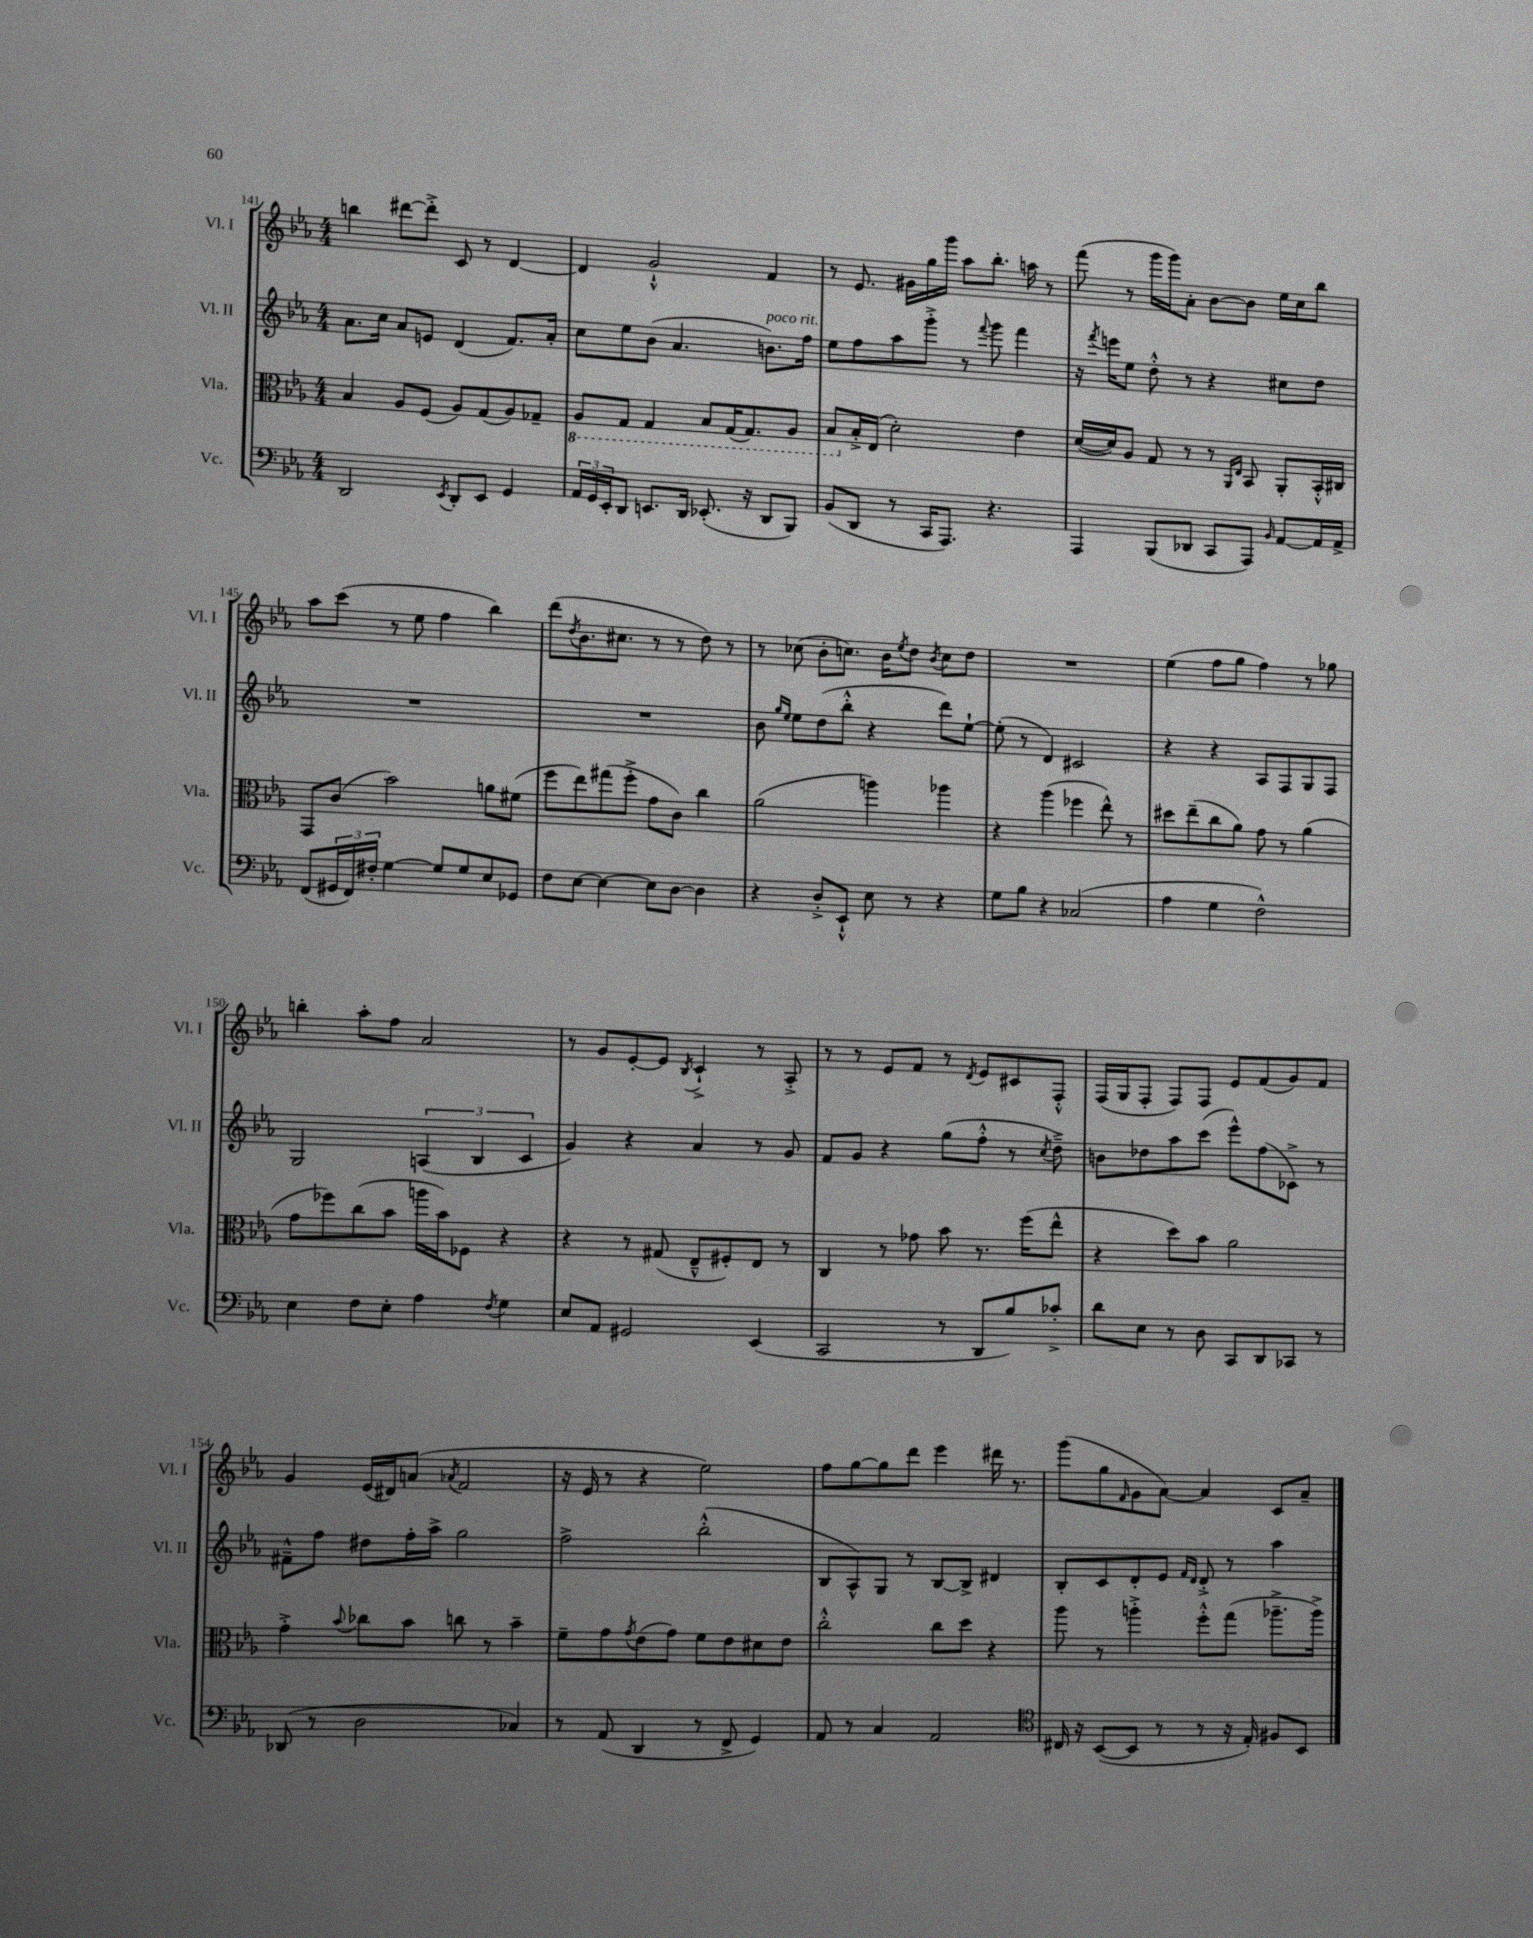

**kern	**kern	**kern	**kern
*staff4	*staff3	*staff2	*staff1
*clefF4	*clefC3	*clefG2	*clefG2
*k[b-e-a-]	*k[b-e-a-]	*k[b-e-a-]	*k[b-e-a-]
*M4/4	*M4/4	*M4/4	*M4/4
2DD	4B-	8.a-	4bb
.	.	16cc	.
.	8A-	8a-	[8ddd#
.	(8F	8e	8ddd#'^]
8qEE-	.	.	.
8DD'	8A-)	(4d	8c
8EE-	(8G	.	8r
4GG	8A-)	8.f)	[4d
.	8G-~	.	.
.	.	16a-'	.
=	=	=	=
24AA-	8AA-	8cc	4d]
24GG	.	.	.
24EE-'	.	.	.
8DD	8GG	8ee-	.
8.EE	4GG	(8b-	2g`^^
.	.	4.a-	.
16DD	.	.	.
(8.EE-'	8BB-	.	.
.	(16GG	.	.
16r	8.GG)	.	.
8DD	.	8.b)	4f
8BBB-)	8AA-	.	.
.	.	16ff	.
=	=	=	=
(8BB-	8BB-	8ee-	8r
8DD	16B-'^	8ff	8.e-
.	(16E-	.	.
8r	2d')	8aa-	.
.	.	.	16g#
16CC	.	8ggg'^	16gg
8.AAA-)	.	.	16ggg
.	.	8r	8aa-
.	.	8qqfff	.
4.r	.	8ggg	8.bb-'
.	4e-	4fff	.
.	.	.	16aa
.	.	.	8r
=	=	=	=
4AAA-	([16d	16r	(8fff
.	.	8qfff	.
.	16d])	16eee	.
.	8A-	8ee-	8r
(8BBB-	8G	8dd'^^	16ggg
.	.	.	16ggg)
8DD-	8r	8r	8a-'
8CC	8r	4r	[8b-
.	16qqAA-	.	.
.	16qqE-	.	.
8AAA-)	8BB-	.	8b-]
16qqBB-	.	.	.
[8AA-	8AA-'	8cc#	16ee-
.	.	.	16cc
16AA-]	16BB-'^^	8dd	8bb-
16AA-^	16C#	.	.
=	=	=	=
(8FF	8GG	1r	8aa-
24GG#	(8c	.	(8ccc
24FF)	.	.	.
24F#'	.	.	.
[4G	2b-)	.	8r
.	.	.	8ee-
8G]	.	.	4ff
8G	.	.	.
8E-	8a	.	4bb-)
8GG-	(8f#	.	.
=	=	=	=
8F	8ff	1r	(8ddd
.	.	.	8qdd
[8E-	8ee-)	.	8.b-
4E-_	(8gg#	.	.
.	.	.	8.cc#
.	8ff'^	.	.
8E-]	8g	.	8r
[8D	8c)	.	8r
4D]	4cc	.	8dd)
.	.	.	8r
=	=	=	=
4r	(2a-	8b-	8r
.	.	16qqgg	.
.	.	16qqee-	.
.	.	8ee-	(8cc-
8D'^	.	(8dd	8b-'
8EE-`^^	.	8bb-'^^	8.cc)
8E-	4aa)	4r	.
.	.	.	16b-
.	.	.	8qee-
8r	.	.	8dd
.	.	.	8qb-
4r	4aa-	8ddd)	8cc
.	.	[8ee-`	8dd
=	=	=	=
8G	4r	(8ee-']	1r
8B-	.	8r	.
4r	(4aa-	4d)	.
(2C-	4ff-	2c#	.
.	8ee-^^)	.	.
.	8r	.	.
=	=	=	=
4A-	8dd#	4r	(4ee-
.	(8ee-~	.	.
4G	8cc	4r	8ff
.	8a-)	.	8gg
2F^^)	8g	8A-	4ff)
.	8r	8F	.
.	(4a-	8G	8r
.	.	8F	8gg-
=	=	=	=
4E-	8g	2G	4bb'
.	8ff-)	.	.
8F	(8cc	.	8aa-'
8E-'	8b-	.	8ff
4A-	16aa	(6A	2a-
.	16b-)	.	.
.	8F-	.	.
.	.	6B-	.
8qF	.	.	.
4G	4r	.	.
.	.	6c	.
=	=	=	=
8E-	4r	4g)	8r
8AA-	.	.	8g
2GG#	8r	4r	[8e-'
.	(8G#	.	8e-]
.	.	.	8qB-
.	8E-~^^	4a-	4c`^
.	8F#')	.	.
(4EE-	8E-	8r	8r
.	8r	8g	8A-'^
=	=	=	=
2CC	4C	8f	8r
.	.	8g	8r
.	8r	4r	8e-
.	8g-	.	8f
8r	8b-	(8gg	8r
.	.	.	8qd
8DD	8.r	8ff'^^	8e-
8B-)	.	8r	8c#
.	(16ff	.	.
.	.	8qcc	.
8c-'^	8ee-^^	8dd~^)	8F'^^
=	=	=	=
8d	4r	8b	(16F
.	.	.	16G
8E-	.	8dd-	8F'
8r	8dd)	8aa-	8F)
8D	8b-	(8ccc	8F
8CC	2a-	8eee-^^)	8e-
8DD	.	(8ff	(8f
8CC-	.	8c-^)	8g)
8r	.	8r	8f
=	=	=	=
(8DD-	4g'^	8f#~^^	4g
8r	.	8ff	.
.	8qqb-	.	.
2D	8cc-	8dd#	(16e-
.	.	.	16d#)
.	8b-	16ff'	(8a
.	.	16aa-^	.
.	.	.	8qa-
.	8cc	2gg	2f
.	8r	.	.
4C-)	4b-~	.	.
=	=	=	=
8r	8f~	2ff^	16r
.	.	.	16e-
(8AA-	8g	.	8r
.	8qg	.	.
4DD	(8e-	.	4r
.	8g)	.	.
8r	8f	(2bb-'^^	2ee-)
8FF^	8e-	.	.
4GG)	8d#	.	.
.	8e-	.	.
=	=	=	=
8AA-	2cc'^^	8B-	8ff
8r	.	8A-^^)	[8gg
4C	.	8G	8gg]
.	.	8r	8ddd
2AA-	8cc	[8B-	4eee-
.	8dd	8B-^]	.
.	4r	4d#	16ddd#
.	.	.	8.r
=	=	=	=
*clefC4	*	*	*
16C#	8aa-	8B-'	(8ggg
16r	.	.	.
([8BB-	8r	8c	8gg
.	.	.	16qqf
8BB-]	4aa'^	8d'	8g
8r	.	8e-	[8a-)
.	.	16qqf	.
.	.	16qqd	.
8r	8ff'^^	8d'^	4a-]
16r	(8gg	8r	.
16E-')	.	.	.
8F#	8.aa-~^	4aa-	8c
8BB-	.	.	8a-~
.	16aa-^)	.	.
==	==	==	==
*-	*-	*-	*-
